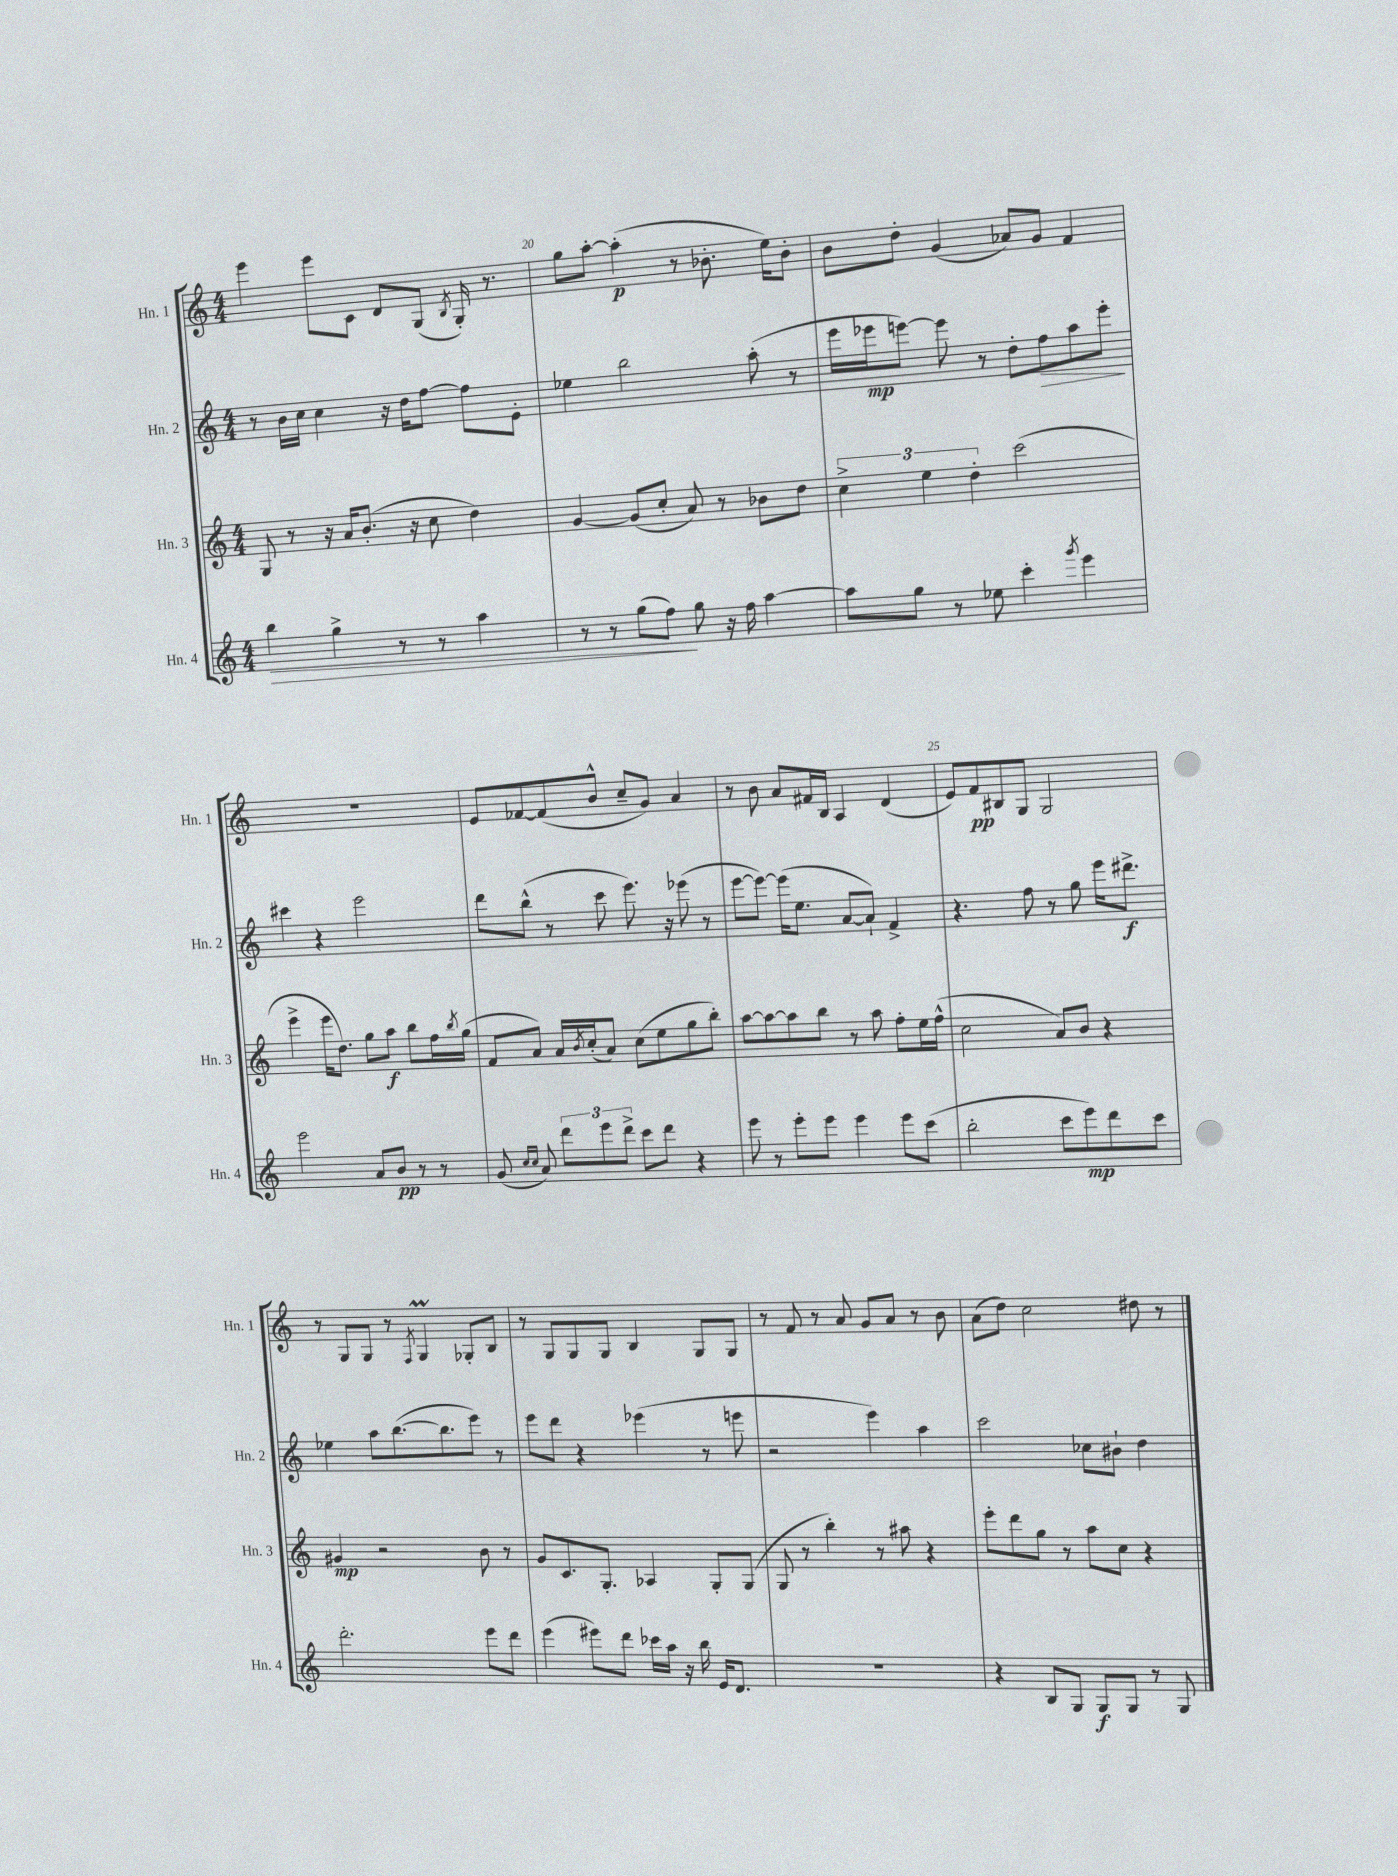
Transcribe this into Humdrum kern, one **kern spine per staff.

**kern	**kern	**kern	**kern
*staff4	*staff3	*staff2	*staff1
*clefG2	*clefG2	*clefG2	*clefG2
*k[]	*k[]	*k[]	*k[]
*M4/4	*M4/4	*M4/4	*M4/4
4bb\	8G/	8r	4eee\
.	8r	16b\LL	.
.	.	16cc\JJ	.
4gg^\	16r	4cc\	8eee\L
.	16a/LK	.	.
.	(8.b'/J	.	8c\J
8r	.	16r	8d/L
.	16r	16dd\LK	.
8r	8cc\	[8ff\J	(8G/J
.	.	.	8qB/
4aa\	4dd\)	8ff\]L	16G'/)
.	.	.	8.r
.	.	8e'\J	.
=	=	=	=
8r	[4g/	4ee-\	8gg\L
8r	.	.	[8aa'\J
(8gg\L	(8g/]L	2bb\	(4aa'\]
8ff\J)	8cc'/J	.	.
8gg\	8a/)	.	8r
16r	8r	.	8.b-'\
16ff\	.	.	.
[4aa\	8b-\L	(8aa'\	.
.	.	.	16ee\LK)
.	8dd\J	8r	8b-'\J
=	=	=	=
8aa\]L	6cc^\	16eee\LL	8b\L
.	.	16eee-\J	.
8gg\J	.	[8eee\J)	8dd'\J
.	6ee\	.	.
8r	.	8eee\]	(4g/
.	6dd'\	.	.
8ee-\	.	8r	.
4ccc'\	(2ccc\	8dd'\L	8a-/L)
.	.	8ff\	8g/J
8qggg/	.	.	.
4eee\	.	8aa\	4f/
.	.	8eee'\J	.
=	=	=	=
2eee\	4eee^\	4ccc#\	1r
.	16eee\LK	4r	.
.	8.dd\J)	.	.
8a/L	8gg\L	2eee\	.
8b/J	8aa\J	.	.
8r	8bb\L	.	.
8r	16ff\L	.	.
.	8qbb/	.	.
.	(16gg\JJ	.	.
=	=	=	=
(8g/	8f/L	8ddd\L	8e/L
16qqcc/LL	.	.	.
16qqcc/JJ	.	.	.
8a/)	8a/J)	(8bb^^\J	[8f-/
12ddd\L	16a/LL	8r	(8f-/]
.	8qb/	.	.
.	(16cc'/J	.	.
12eee\	.	.	.
.	8a/J)	8ccc\	8b^^/J
12ddd^\J	.	.	.
8ccc\L	(8cc\L	8.eee\)	8cc~/L
8ddd\J	8ee\	.	8g/J)
.	.	16r	.
4r	8gg\	(8eee-\	4a/
.	8bb'\J)	8r	.
=	=	=	=
8eee\	[8aa\L	[8eee\L	8r
8r	8aa\_	8eee\_J)	8b\
8eee'\L	8aa\]	(16eee\]LK	8a/L
.	.	8.ee\J	.
8eee\J	8bb\J	.	16f#/L
.	.	.	16B/JJ
4eee\	8r	[8a/L	4A/
.	8aa\	8a`/]J)	.
8eee\L	8ff'\L	4f^/	(4d/
(8ccc\J	16ee\L	.	.
.	(16ff^^\JJ	.	.
=	=	=	=
2bb'\	2cc\	4.r	8e/L)
.	.	.	8f/
.	.	.	8B#/
.	.	8ff\	8G/J
8ccc\L	8a/L)	8r	2G/
8eee\)	8b/J	8gg\	.
8ddd\	4r	16eee\LK	.
.	.	8.ddd#^\J	.
8ccc\J	.	.	.
=	=	=	=
2.ddd'\	4g#/	4ee-\	8r
.	.	.	8G/L
.	2r	8aa\L	8G/J
.	.	([8.bb\	8r
.	.	.	8qF/
.	.	.	4G/
.	.	8.bb\]	.
8eee\L	8b\	8eee\J)	8G-'/L
8ddd\J	8r	8r	8B/J
=	=	=	=
(4eee\	8g/L	8eee\L	8r
.	8.c/	8ddd\J	8G/L
8eee#\L)	.	4r	8G/
.	8.G'/J	.	.
8ddd\J	.	.	8G/J
16ccc-\LL	4A-/	(4eee-\	4B/
16aa\JJ	.	.	.
16r	.	.	.
16bb\	.	.	.
16e/LK	8G'/L	8r	8G/L
8.d/J	.	.	.
.	(8G/J	8eee\	8G/J
=	=	=	=
1r	8G/	2r	8r
.	8r	.	8f/
.	4bb'\)	.	8r
.	.	.	8a/
.	8r	4eee\)	8g/L
.	8aa#\	.	8a/J
.	4r	4aa\	8r
.	.	.	8b\
=	=	=	=
4r	8eee'\L	2ccc\	(8a\L
.	8ddd\	.	8dd\J)
8B/L	8gg\J	.	2cc\
8G/J	8r	.	.
8G/L	8aa\L	8cc-\L	.
8G/J	8cc\J	8b#`\J	.
8r	4r	4dd\	8dd#\
8G/	.	.	8r
==	==	==	==
*-	*-	*-	*-
